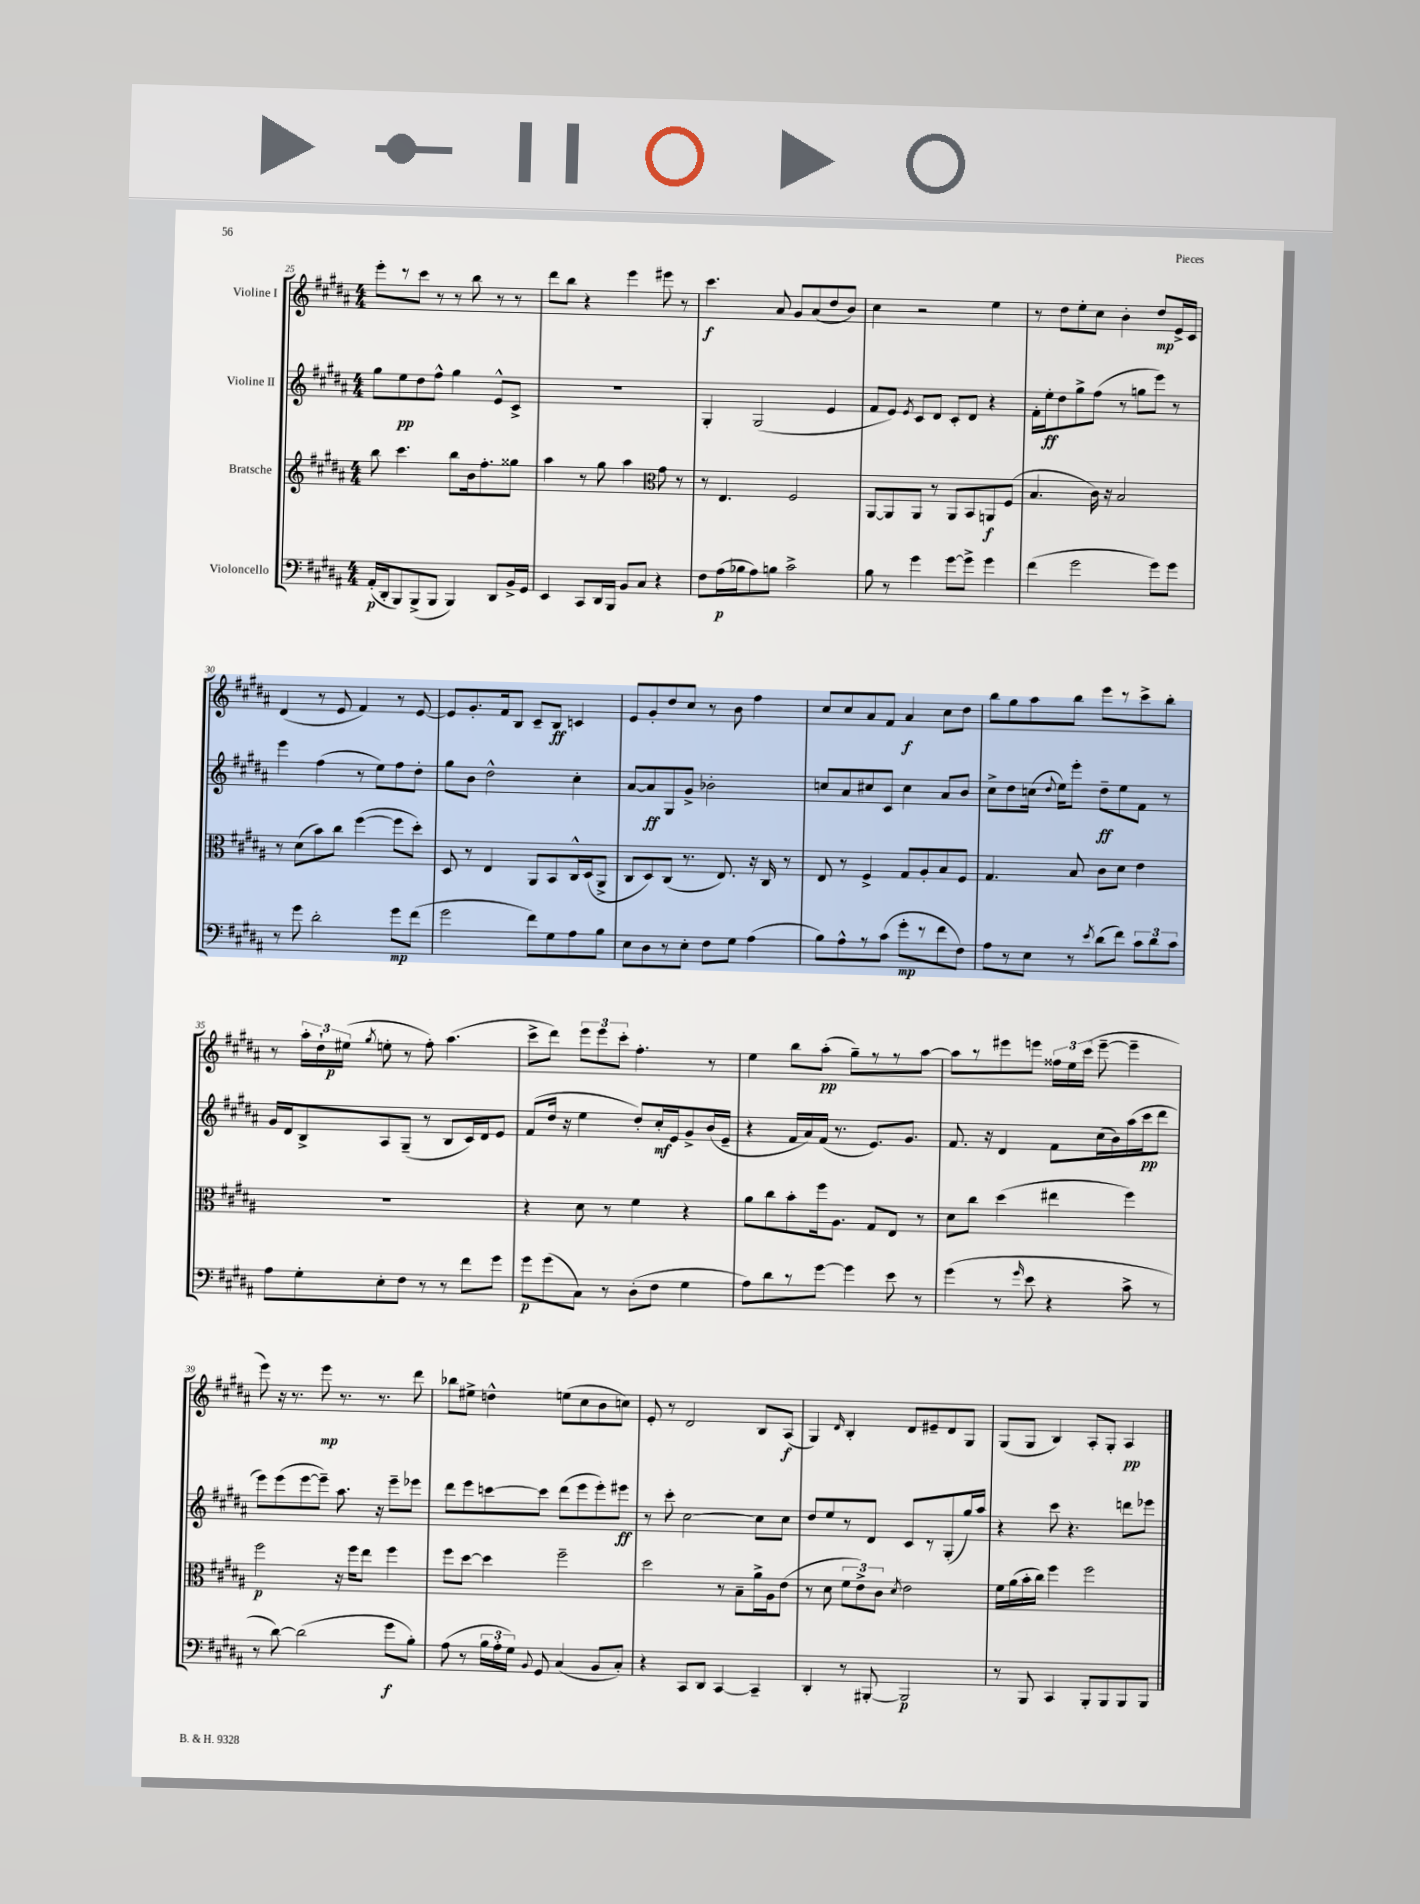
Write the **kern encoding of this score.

**kern	**kern	**kern	**kern
*staff4	*staff3	*staff2	*staff1
*clefF4	*clefG2	*clefG2	*clefG2
*k[f#c#g#d#a#]	*k[f#c#g#d#a#]	*k[f#c#g#d#a#]	*k[f#c#g#d#a#]
*M4/4	*M4/4	*M4/4	*M4/4
(16AA#'/LL	8bb\	8gg#\L	8eee'\L
16DD#'/J	.	.	.
8BBB/)	4.ccc#\	8ee\	8r
(8BBB^/	.	8dd#\	8ccc#\J
8BBB/J	.	8ff#^^\J	8r
4BBB/)	8bb\L	4gg#\	8r
.	16b\k	.	8bb\
.	8.ff#'\	.	.
8DD#/L	.	8e^^/L	8r
16BB^/L	8gg##\J	8c#^/J	8r
16GG#/JJ	.	.	.
=	=	=	=
4EE/	4aa#\	1r	8ddd#\L
.	.	.	8bb\J
8CC#/L	8r	.	4r
16DD#/L	8gg#\	.	.
16BBB/JJ	.	.	.
8BB/L	4aa#\	.	4eee\
8C#/J	.	.	.
*	*clefC3	*	*
4r	8g#\	.	8eee#\
.	8r	.	8r
=	=	=	=
8F#\L	8r	4G#'/	4.ccc#\
(16A#\L	4.E/	.	.
16B-\J	.	.	.
8A#\)	.	(2G#/	.
8B\J	.	.	8a#/
2c#^\	2F#/	.	8g#/L
.	.	.	(8a#/
.	.	4e/	8dd#/
.	.	.	8b/J)
=	=	=	=
8B\	[8AA#/L	8f#/L	4cc#\
8r	8AA#/]	8e/J)	.
.	.	8qe/	.
4g#\	8AA#/J	8c#/L	2r
.	8r	8d#/J	.
[8g#\L	8AA#/L	8c#'/L	.
8g#^\]J	8BB/	8d#/J	.
4g#\	8AA/	4r	4ee\
.	(8F#/J	.	.
=	=	=	=
(4f#\	4.B/	16f#'\LL	8r
.	.	16ee'\J	.
.	.	8dd#\	8dd#\L
2g#\	.	8gg#^\	8ee'\
.	16c#\)	(8ff#\J	8cc#\J
.	16r	.	.
.	2B/	8r	4b'\
.	.	8gg\L	.
8g#\L)	.	8eee\J)	8dd#/L
8g#\J	.	8r	16e^/L
.	.	.	16c#/JJ
=	=	=	=
8r	8r	4eee\	(4d#/
8g#\	(8d#\L	.	.
2d#'\	8b\)	(4ff#\	8r
.	8cc#\J	.	8e/
.	([4ff#\	8r	4f#/)
.	.	8ee\L)	.
8g#\L	8ff#\]L	8ff#\	8r
(8f#\J	8dd#'\J)	8dd#'\J	[8e/
=	=	=	=
2g#\	8D#/	8gg#\L	8e/]L
.	8r	8b\J	8.g#'/
.	4E/	2dd#^^\	.
.	.	.	16f#/k
.	.	.	8B/J
8f#\L)	8AA#/L	.	8c#~/L
8G#\	8BB/	.	8B/J
8A#\	16C#^^/L	4cc#'\	4c/
.	(16D#/J	.	.
8B\J	8AA#^/J	.	.
=	=	=	=
8E\L	8C#/L	[8a#/L	8e/L
8D#\	8D#/)	8a#/]	8g#'/
8r	(8C#/J	8G#/	8dd#/
8E'\J	8.r	8g#^/J	8cc#/J
8F#\L	.	2b-'\	8r
.	8.E/)	.	.
8G#\J	.	.	8b\
(4A#\	16r	.	4ff#\
.	16C#/	.	.
.	8r	.	.
=	=	=	=
8B\L)	8E/	8cc/L	8cc#/L
8A#^^\	8r	8a#/	8cc#/
8r	4F#^/	8cc#/	8a#/
(8c#\J	.	8c#/J	8f#/J
8g#'\L	8G#/L	4cc#\	4a#/
8r	8A#'/	.	.
8f#\	8B/	8a#/L	8cc#\L
8F#\J)	8F#/J	8b/J	8dd#\J
=	=	=	=
8A#\L	4.G#/	8cc#^\L	8bb\L
8r	.	8dd#\	8gg#\
8E\J	.	(16cc\Jk	8aa#\
.	.	8qqdd#/	.
.	.	16ee\LK)	.
8r	8B/	8eee'\J	8bb\J
8qe/	.	.	.
(8d#\L	8c#\L	8dd#~\L	8eee\L
8f#\J)	8d#\J	8ee\	8r
12c#\L	4e\	8f#\J	8ccc#^\
12d#\	.	.	.
.	.	8r	8bb'\J
12c#\J	.	.	.
=	=	=	=
8A#\L	1r	16g#/LL	8r
.	.	16d#/J	.
8G#'\	.	8B^/	24aa#'\LL
.	.	.	24dd#`\
.	.	.	(24ee#\JJ
.	.	.	8qgg#/
8E'\	.	8A#/	8ee'\
8F#\J	.	(8G#~/J	8r
8r	.	8r	8ff#'\)
8r	.	8B/L	(4.aa#\
8f#\L	.	16c#/L)	.
.	.	16d#/J	.
8g#\J	.	8e/J	.
=	=	=	=
8g#\L	4r	(8f#/L	8ccc#^\L
(8g#\	.	16dd#/Jk	8ddd#\J)
.	.	16r	.
8C#\J)	8d#\	4ee\	12eee\L
.	.	.	12eee\
8r	8r	.	.
.	.	.	12ccc#'\J
(8D#'\L	4f#\	8dd#'/L)	4.ff#'\
8F#\J	.	16cc#'/L	.
.	.	16e/J	.
4G#\	4r	8g#^/	.
.	.	(16b/L	8r
.	.	16e~/JJ	.
=	=	=	=
8A#\L)	8a#\L	4r	4ee\
8d#\	8cc#\	.	.
8r	8b'\	16f#/LL	8bb\L
.	.	16a#/)	.
[8g#\J	16ff#\k	(16f#/JJ	(8aa#'\J
.	8.A#\J	8.r	.
4g#\]	.	.	8gg#~\L)
.	8G#/L	8.e/L)	8r
8e\	8E/J	.	8r
.	.	8.g#/J	.
8r	8r	.	[8aa#\J
=	=	=	=
(4g#\	8d#\L	8.f#/	8aa#\]L
.	8cc#\J	.	8r
.	.	16r	.
8r	(4dd#\	4d#/	8eee#\
16qqg#/	.	.	.
8e\	.	.	8eee\J
4r	4ee#\	8f#\L	24ff##\LL
.	.	.	24ee\
.	.	.	(24ccc#\JJ
.	.	(16cc#\L	[8eee~\
.	.	16b\)	.
8c#^\	4ff#\)	(16aa#\	4eee~\]
.	.	16ccc#\J	.
8r	.	8ddd#\J	.
=	=	=	=
8r	2ff#\	8eee\L)	8eee\)
[8d#\)	.	(8eee\	16r
.	.	.	8.r
(2d#\]	.	[8eee\	.
.	.	8eee~\]J)	8eee\
.	16r	8.aa#\	8.r
.	16ff#\LK	.	.
.	8ee\J	.	.
.	.	16r	8.r
8g#\L	4ff#\	8eee~\L	.
8B'\J)	.	8eee-\J	8ddd#\
=	=	=	=
(8A#\	8ff#\L	8ddd#\L	8bb-\L
8r	[8dd#\J	8eee\	8ee#^\J
24B\LL	4dd#\]	[8ccc\	4dd^^\
24A#'\	.	.	.
24G#\JJ)	.	.	.
8qqBB/	.	.	.
8GG#/	.	8ccc\]J	.
(4C#/	2ff#~\	(8ddd#\L	(8ee\L
.	.	8eee\	8cc#\
8BB/L	.	8eee'\)	8b\
8C#'/J)	.	8eee#\J	8cc\J)
=	=	=	=
4r	2dd#\	8r	8e'/
.	.	8ccc#'\	8r
8CC#/L	.	[2cc#\	2d#/
8DD#/J	.	.	.
[4CC#/	8r	.	.
.	8B~\L	.	.
4CC#~/]	16a#^\L	8cc#\]L	8B/L
.	16A#\J	.	.
.	(8e\J	8cc#\J	(8A#/J
=	=	=	=
4DD#'/	8r	8dd#/L	4G#/)
.	8d#\	8ee/	.
.	.	.	16qqd#/
8r	12f#\L	8r	4B'/
.	12e^\)	.	.
[8BBB#'/	.	8d#/J	.
.	12c#\J	.	.
.	8qd#/	.	.
2BBB#/]	2e\	8c#/L	8d#/L
.	.	8r	8e#~/
.	.	(8G#'/	8d#/
.	.	16gg#/L)	8G#/J
.	.	16aa#/JJ	.
=	=	=	=
8r	16f#\LL	4r	(8G#/L
.	(16a#\	.	.
8BBB/	16b'\	.	8G#/J
.	16cc#\JJ)	.	.
4CC#/	4ff#\	8ccc#\	4B/)
.	.	4.r	.
8BBB'/L	2ff#\	.	8A#'/L
8BBB/	.	.	8G#'/J
8BBB/	.	8ddd\L	4A#/
8BBB/J	.	8eee-\J	.
==	==	==	==
*-	*-	*-	*-
